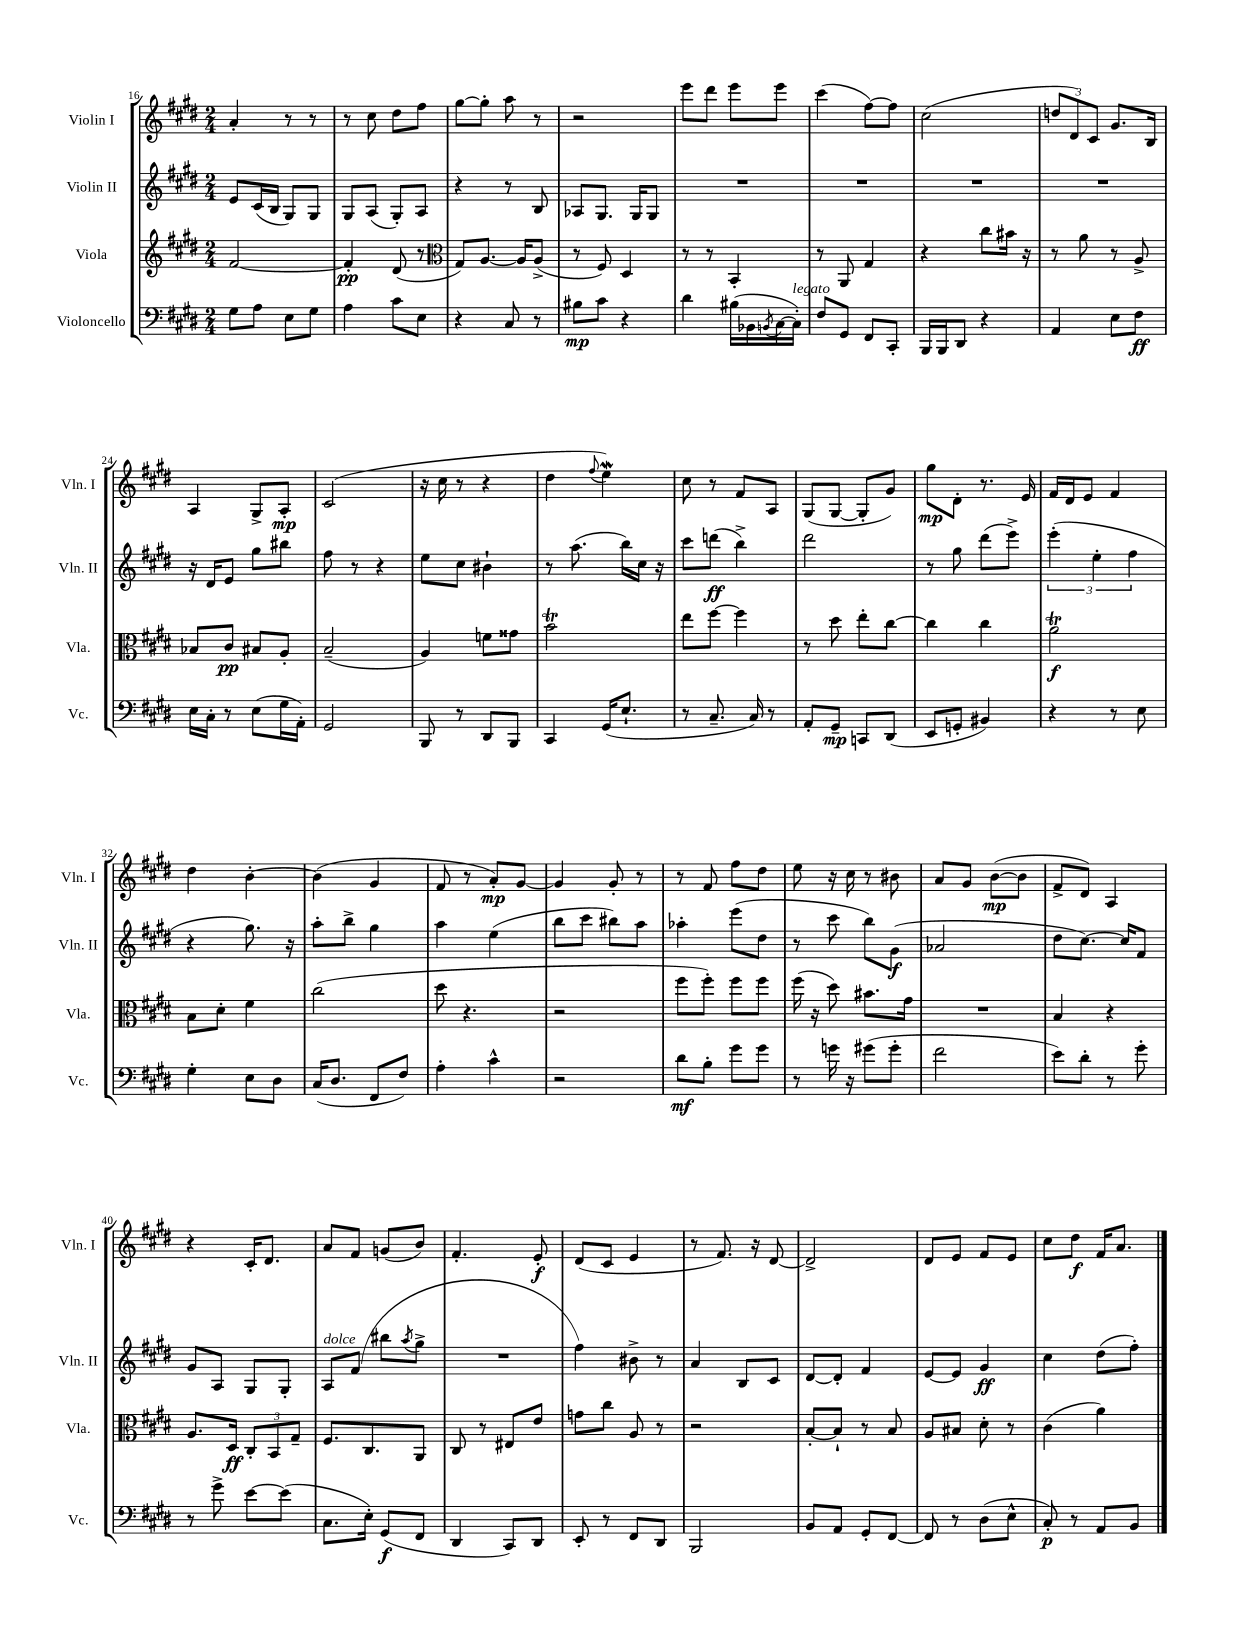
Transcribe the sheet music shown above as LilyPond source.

<<
\new StaffGroup <<
\new Staff = "s0" \with { instrumentName = "Violin I" shortInstrumentName = "Vln. I" } {
    \clef treble \key e \major \numericTimeSignature \time 2/4
    a'4-. r8 r8 |
    r8 cis''8 dis''8 fis''8 |
    gis''8~ gis''8-. a''8 r8 |
    r2 |
    e'''8 dis'''8 e'''8 e'''8 |
    cis'''4( fis''8~) fis''8 |
    cis''2( |
    \tuplet 3/2 { d''8 dis'8) cis'8 } gis'8. b16 |
    a4 gis8-> a8-.\mp |
    cis'2( |
    r16 cis''16 r8 r4 |
    dis''4 \appoggiatura { fis''8 } e''4\mordent) |
    cis''8 r8 fis'8 a8 |
    gis8( gis8~ gis8-. gis'8) |
    gis''8\mp dis'8-. r8. e'16 |
    fis'16 dis'16 e'8 fis'4 |
    dis''4 b'4~-. |
    b'4( gis'4 |
    fis'8 r8 a'8-.\mp) gis'8~ |
    gis'4 gis'8-. r8 |
    r8 fis'8 fis''8 dis''8 |
    e''8 r16 cis''16 r8 bis'8 |
    a'8 gis'8 b'8~\mp( b'8 |
    fis'8-> dis'8) a4 |
    r4 cis'16-. dis'8. |
    a'8 fis'8 g'8( b'8) |
    fis'4.-. e'8-.\f |
    dis'8( cis'8 e'4 |
    r8 fis'8.) r16 dis'8~ |
    dis'2-> |
    dis'8 e'8 fis'8 e'8 |
    cis''8 dis''8\f fis'16 a'8. \bar "|." |
}
\new Staff = "s1" \with { instrumentName = "Violin II" shortInstrumentName = "Vln. II" } {
    \clef treble \key e \major \numericTimeSignature \time 2/4
    e'8 cis'16( b16 gis8) gis8 |
    gis8 a8( gis8-.) a8 |
    r4 r8 b8 |
    aes8 gis8. gis16 gis8 |
    R2 |
    R2 |
    R2 |
    R2 |
    r16 dis'16 e'8 gis''8 bis''8 |
    fis''8 r8 r4 |
    e''8 cis''8 bis'4-! |
    r8 a''8.( b''16) cis''16 r16 |
    cis'''8 d'''8\ff( b''4->) |
    dis'''2 |
    r8 gis''8 dis'''8( e'''8->) |
    \tuplet 3/2 { e'''4-.( e''4-. fis''4 } |
    r4 gis''8.) r16 |
    a''8-. b''8-> gis''4 |
    a''4 e''4( |
    b''8 cis'''8 bis''8) a''8 |
    aes''4-. e'''8( dis''8 |
    r8 cis'''8 b''8) gis'8\f( |
    aes'2 |
    dis''8 cis''8.~) cis''16 fis'8 |
    gis'8 a8 gis8 gis8-. |
    a8^\markup { \italic "dolce" } fis'8( bis''8 \acciaccatura { a''8 } gis''8-> |
    R2 |
    fis''4) bis'8-> r8 |
    a'4 b8 cis'8 |
    dis'8~ dis'8-. fis'4 |
    e'8~ e'8 gis'4\ff |
    cis''4 dis''8( fis''8-.) \bar "|." |
}
\new Staff = "s2" \with { instrumentName = "Viola" shortInstrumentName = "Vla." } {
    \clef treble \key e \major \numericTimeSignature \time 2/4
    fis'2~ |
    fis'4-.\pp dis'8( r8 |
    \clef alto gis8) a8.~ a16 a8->( |
    r8 fis8) dis4 |
    r8 r8 b,4-. |
    r8 a,8 gis4 |
    r4 cis''8 bis'16 r16 |
    r8 a'8 r8 a8-> |
    bes8 cis'8\pp bis8 a8-. |
    b2--( |
    a4) f'8 gisis'8 |
    b'2\trill |
    e''8 fis''8~ fis''4 |
    r8 dis''8 e''8-. cis''8~ |
    cis''4 cis''4 |
    a'2\trill\f |
    b8 dis'8-. fis'4 |
    cis''2( |
    dis''8 r4. |
    r2 |
    fis''8 fis''8-.) fis''8 fis''8 |
    fis''16( r16 dis''8) bis'8. gis'16 |
    R2 |
    b4 r4 |
    a8. dis16\ff \tuplet 3/2 { cis8-. b,8 gis8-- } |
    fis8. cis8. a,8 |
    cis8 r8 eis8 e'8 |
    g'8 cis''8 a8 r8 |
    r2 |
    b8~-. b8-! r8 b8 |
    a8 bis8 dis'8-. r8 |
    cis'4( a'4) \bar "|." |
}
\new Staff = "s3" \with { instrumentName = "Violoncello" shortInstrumentName = "Vc." } {
    \clef bass \key e \major \numericTimeSignature \time 2/4
    gis8 a8 e8 gis8 |
    a4 cis'8 e8 |
    r4 cis8 r8 |
    bis8\mp cis'8 r4 |
    dis'4 bis16( bes,16 \acciaccatura { b,8 } cis16~ cis16-.^\markup { \italic "legato" }) |
    fis8 gis,8 fis,8 cis,8-. |
    b,,16 b,,16 dis,8 r4 |
    a,4 e8 fis8\ff |
    e16 cis16-. r8 e8( gis16 a,16-.) |
    gis,2 |
    b,,8 r8 dis,8 b,,8 |
    cis,4 gis,16( e8.-! |
    r8 cis8.-- cis16) r8 |
    a,8-. gis,8--\mp c,8 dis,8( |
    e,8 g,8-. bis,4) |
    r4 r8 e8 |
    gis4-. e8 dis8 |
    cis16( dis8. fis,8 fis8) |
    a4-. cis'4-^ |
    r2 |
    dis'8\mf b8-. gis'8 gis'8 |
    r8 g'16 r16 gis'8( gis'8-. |
    fis'2 |
    e'8) dis'8-. r8 gis'8-. |
    r8 gis'8-> e'8~ e'8( |
    cis8. e16-.) gis,8\f( fis,8 |
    dis,4 cis,8) dis,8 |
    e,8-. r8 fis,8 dis,8 |
    b,,2 |
    b,8 a,8 gis,8-. fis,8~ |
    fis,8 r8 dis8( e8-^ |
    cis8-.\p) r8 a,8 b,8 \bar "|." |
}
>>
>>
\layout { \context { \Score currentBarNumber = #16 } }
